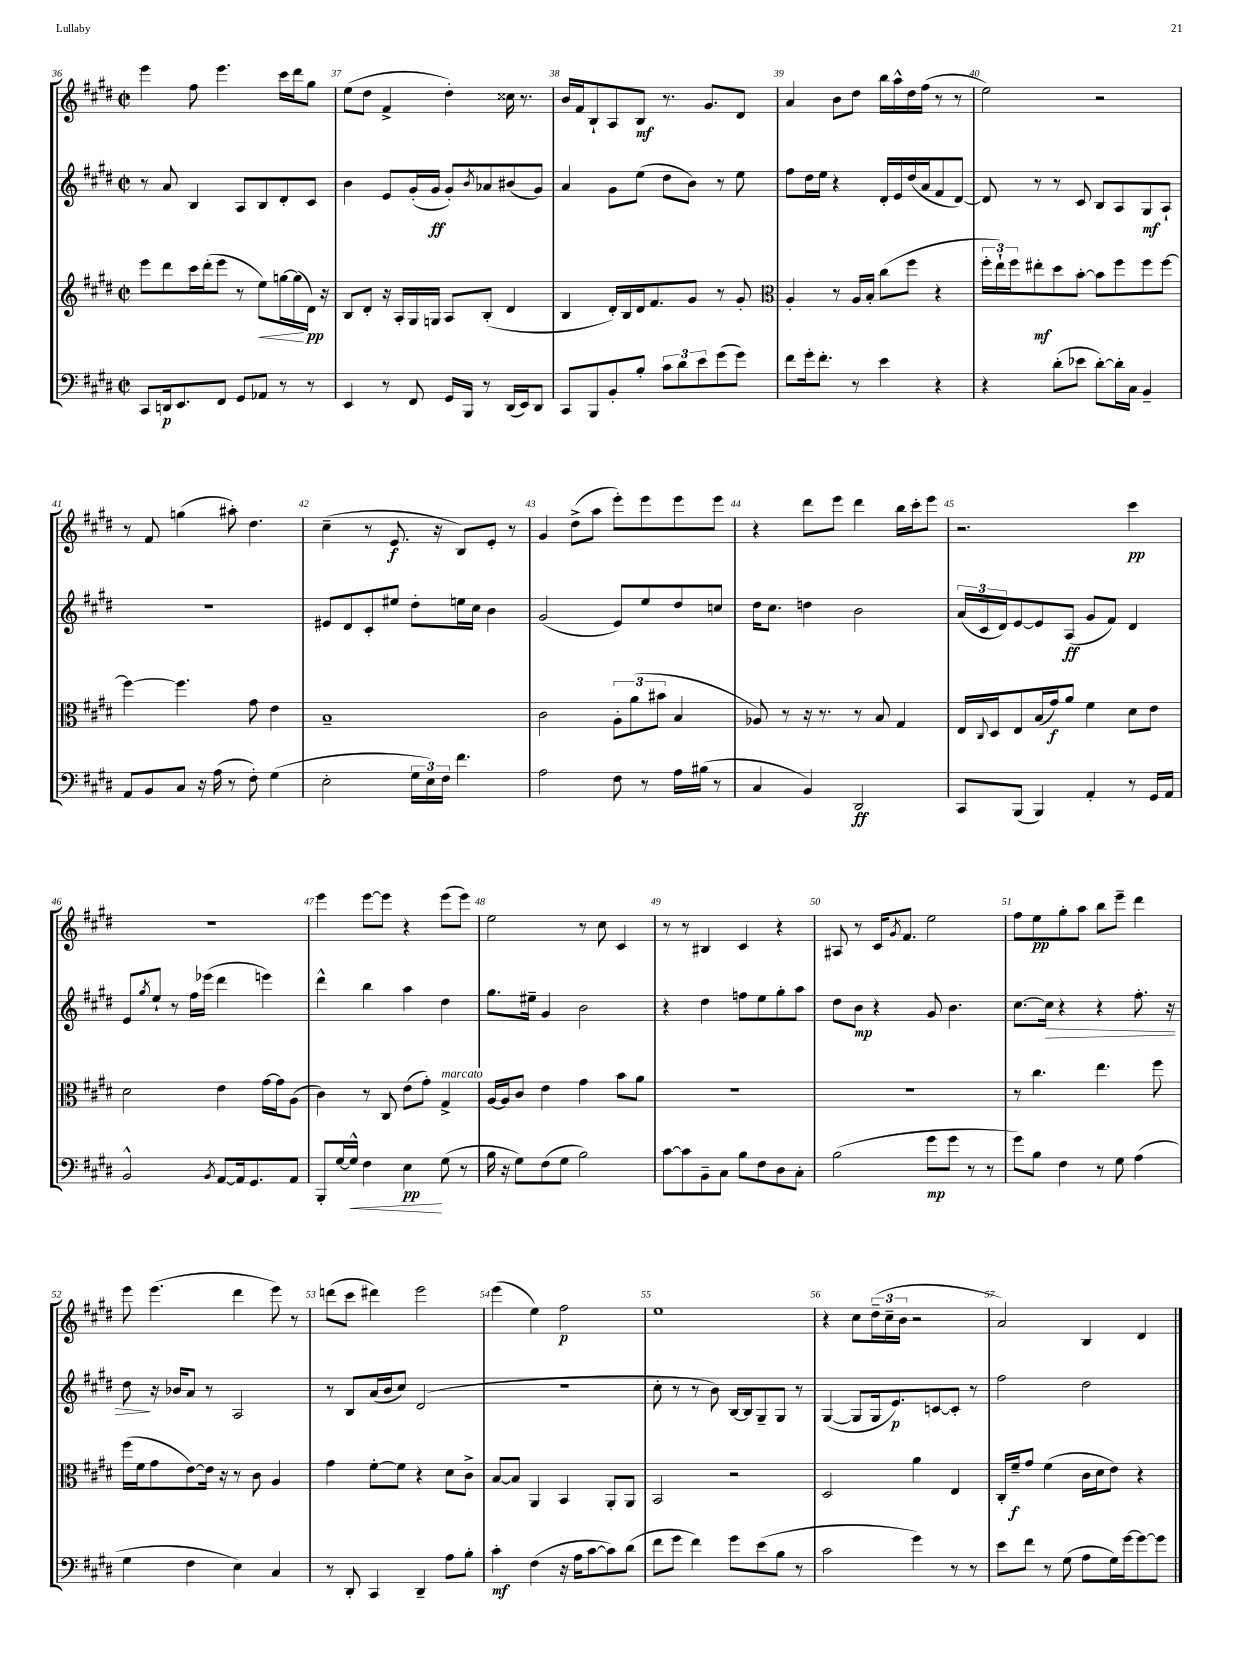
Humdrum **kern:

**kern	**dynam	**kern	**dynam	**kern	**dynam	**kern	**dynam
*part4	*part4	*part3	*part3	*part2	*part2	*part1	*part1
*staff4	*staff4	*staff3	*staff3	*staff2	*staff2	*staff1	*staff1
*clefF4	*	*clefG2	*	*clefG2	*	*clefG2	*
*k[f#c#g#d#]	*	*k[f#c#g#d#]	*	*k[f#c#g#d#]	*	*k[f#c#g#d#]	*
*M2/2	*	*M2/2	*	*M2/2	*	*M2/2	*
*met(c|)	*	*met(c|)	*	*met(c|)	*	*met(c|)	*
=36	=36	=36	=36	=36	=36	=36	=36
8CC#/L	.	8eee\L	.	8r	.	4eee\	.
16DDn/k	p	8ddd#\	.	8a/	.	.	.
8.EE/	.	.	.	.	.	.	.
.	.	16ccc#\L	.	4B/	.	8ff#\	.
.	.	(16ddd#'\J	.	.	.	.	.
8FF#/J	.	8eee\J	.	.	.	4.eee\	.
8GG#/L	.	8r	.	8A/L	.	.	.
!	!	!	!LO:HP:b	!	!	!	!
8AA-X/J	.	8ee\L)	<	8B/	.	.	.
8r	.	[16ggn\L	.	8d#'/	.	16ccc#\LL	.
.	.	(16gg\]	.	.	.	16ddd#\J	.
8r	.	16d#\JJ)	[ pp	8c#/J	.	8gg#\J	.
.	.	16r	.	.	.	.	.
=37	=37	=37	=37	=37	=37	=37	=37
4EE/	.	8B/L	.	4b\	.	(8ee\L	.
.	.	8d#'/J	.	.	.	8dd#\J	.
8r	.	16r	.	8e/L	.	4f#^/	.
.	.	16A'/LL	.	.	.	.	.
8FF#/	.	16G#/	.	(16g#'/L	.	.	.
.	.	16Gn/JJ	.	16g#/JJ	ff	.	.
16GG#/LL	.	8A/L	.	8g#'/L)	.	4dd#'\)	.
16BBB/JJ	.	.	.	.	.	.	.
.	.	.	.	8qb/	.	.	.
8r	.	(8B'/J	.	8a-X/	.	.	.
(16DD#/LL	.	4d#/	.	(8b#X/	.	16cc##X\	.
16EE/J)	.	.	.	.	.	8.r	.
8DD#/J	.	.	.	8g#/J)	.	.	.
=38	=38	=38	=38	=38	=38	=38	=38
8CC#/L	.	4B/	.	4a/	.	16b/LL	.
.	.	.	.	.	.	16f#/J	.
8BBB/	.	.	.	.	.	8B`/	.
8BB'/	.	16d#'/LL)	.	8g#\L	.	8A/	.
.	.	16B/	.	.	.	.	.
8B'/J	.	16d#/J	.	(8ee\J	.	8B/J	mf
.	.	8.f#/	.	.	.	.	.
12c#\L	.	.	.	8dd#\L	.	8.r	.
12d#\	.	.	.	.	.	.	.
.	.	8g#/J	.	8b\J)	.	.	.
12e\	.	.	.	.	.	.	.
.	.	.	.	.	.	8.g#/L	.
(8g#\	.	8r	.	8r	.	.	.
8g#\J)	.	8g#'/	.	8ee\	.	8d#/J	.
=39	=39	=39	=39	=39	=39	=39	=39
*	*	*clefC3	*	*	*	*	*
8f#\L	.	4A'/	.	8ff#\L	.	4a/	.
16g#'\k	.	.	.	16dd#\L	.	.	.
8.f#'\J	.	.	.	16ee\JJ	.	.	.
.	.	8r	.	4r	.	8b\L	.
8r	.	16A/LL	.	.	.	8dd#\J	.
.	.	16B'/JJ	.	.	.	.	.
4e\	.	(8cc#\L	.	16d#'/LL	.	16bb\LL	.
.	.	.	.	16e/	.	16aa^^\	.
.	.	8ff#\J	.	(16dd#/	.	16dd#\	.
.	.	.	.	16a/J	.	(16ff#\JJ	.
4r	.	4r	.	8f#/	.	8r	.
.	.	.	.	[8d#/J)	.	8r	.
=40	=40	=40	=40	=40	=40	=40	=40
4r	.	24ff#'\LL	.	8d#/]	.	2ee\)	.
.	.	24ee`\)	.	.	.	.	.
.	.	24ff#\J	.	.	.	.	.
.	.	8ee#X'\	mf	8r	.	.	.
(8d#'\L	.	8dd#\	.	8r	.	.	.
8e-X\J	.	[8b'\J	.	8c#/	.	.	.
[8d#'\L)	.	8b\L]	.	8B/L	.	2r	.
16d#'\L]	.	8ff#\	.	8A/	.	.	.
16C#\JJ	.	.	.	.	.	.	.
4BB~/	.	8ff#\	.	8G#/	mf	.	.
.	.	[8ff#\J	.	8A`/J	.	.	.
!!LO:LB:g=z
=41	=41	=41	=41	=41	=41	=41	=41
8AA/L	.	4ff#\_	.	1r	.	8r	.
8BB/	.	.	.	.	.	8f#/	.
8C#/J	.	4.ff#\]	.	.	.	(4ggn\	.
16r	.	.	.	.	.	.	.
(16A\	.	.	.	.	.	.	.
8r	.	.	.	.	.	8aa#X'\)	.
8F#'\)	.	8g#\	.	.	.	4.dd#\	.
(4G#\	.	4e\	.	.	.	.	.
=42	=42	=42	=42	=42	=42	=42	=42
2E'\	.	1B~	.	8e#X/L	.	(4cc#~\	.
.	.	.	.	8d#/	.	.	.
.	.	.	.	8c#'/	.	8r	.
.	.	.	.	8ee#X/J	.	8.e/	f
24G#\LL	.	.	.	8dd#'\L	.	.	.
24E\)	.	.	.	.	.	.	.
.	.	.	.	.	.	16r	.
24F#\JJ	.	.	.	.	.	.	.
4.f#\	.	.	.	16een\L	.	8B/L)	.
.	.	.	.	16cc#\JJ	.	.	.
.	.	.	.	4b\	.	8e'/J	.
.	.	.	.	.	.	8r	.
=43	=43	=43	=43	=43	=43	=43	=43
2A\	.	2c#\	.	(2g#/	.	4g#/	.
.	.	.	.	.	.	(8dd#^\L	.
.	.	.	.	.	.	8aa\J	.
8F#\	.	12A'\L	.	8e/L)	.	8eee'\L)	.
.	.	(12a\	.	.	.	.	.
8r	.	.	.	8ee/	.	8eee\	.
.	.	12b#X\J	.	.	.	.	.
16A\LL	.	4B/	.	8dd#/	.	8eee\	.
(16B#X\JJ	.	.	.	.	.	.	.
8r	.	.	.	8ccn/J	.	8eee\J	.
=44	=44	=44	=44	=44	=44	=44	=44
4C#/	.	8A-X/)	.	16dd#\KL	.	4r	.
.	.	.	.	8.cc#\J	.	.	.
.	.	8r	.	.	.	.	.
4BB/)	.	16r	.	4ddn\	.	8ddd#\L	.
.	.	8.r	.	.	.	.	.
.	.	.	.	.	.	8eee\J	.
2DD#/	ff	8r	.	2b\	.	4ddd#\	.
.	.	8B/	.	.	.	.	.
.	.	4G#/	.	.	.	16bb\LL	.
.	.	.	.	.	.	16ccc#'\J	.
.	.	.	.	.	.	8eee\J	.
=45	=45	=45	=45	=45	=45	=45	=45
8CC#/L	.	16E/LL	.	(24a/LL	.	2.r	.
.	.	.	.	24c#/	.	.	.
.	.	8qqC#/	.	.	.	.	.
.	.	16D#/J	.	.	.	.	.
.	.	.	.	24d#/J)	.	.	.
(8BBB/J	.	8E/	.	[8e/	.	.	.
4BBB/)	.	(16B/L	.	8e/]	.	.	.
.	.	16g#/J)	f	.	.	.	.
.	.	8a/J	.	(8A/J	ff	.	.
4AA'/	.	4f#\	.	8g#/L	.	.	.
.	.	.	.	8f#/J)	.	.	.
8r	.	8d#\L	.	4d#/	.	4ccc#\	pp
16GG#/LL	.	8e\J	.	.	.	.	.
16AA/JJ	.	.	.	.	.	.	.
!!LO:LB:g=z
=46	=46	=46	=46	=46	=46	=46	=46
2BB^^/	.	2d#\	.	8e/L	.	1r	.
.	.	.	.	8qgg#/	.	.	.
.	.	.	.	8ee`/J	.	.	.
.	.	.	.	8r	.	.	.
.	.	.	.	16ff#\LL	.	.	.
.	.	.	.	(16eee-X\JJ	.	.	.
8qBB/	.	.	.	.	.	.	.
[8AA/L	.	4e\	.	4ddd#\	.	.	.
16AA/k]	.	.	.	.	.	.	.
8.GG#/	.	.	.	.	.	.	.
.	.	[16g#\LL	.	4eeen\)	.	.	.
.	.	16g#\J]	.	.	.	.	.
8AA/J	.	(8A\J	.	.	.	.	.
=47	=47	=47	=47	=47	=47	=47	=47
8BBB'/L	.	4c#\)	.	4ddd#^^\	.	4eee\	.
[16G#/L	.	.	.	.	.	.	.
!	!LO:HP:b	!	!	!	!	!	!
16G#^^/JJ]	<	.	.	.	.	.	.
4F#\	.	8r	.	4bb\	.	[8eee\L	.
.	.	8C#/	.	.	.	8eee\J]	.
4E\	pp	(8e\L	.	4aa\	.	4r	.
.	.	8g#'\J)	.	.	.	.	.
!	!	!LO:TX:a:i:t=marcato	!	!	!	!	!
(8G#\	[	4G#^/	.	4dd#\	.	(8eee\L	.
8r	.	.	.	.	.	8eee\J)	.
=48	=48	=48	=48	=48	=48	=48	=48
16B\	.	[16A/LL	.	8.gg#\L	.	2ee\	.
16r	.	16A/J]	.	.	.	.	.
8G#\L)	.	8c#/J	.	.	.	.	.
.	.	.	.	16ee#X~\Jk	.	.	.
(8F#\	.	4e\	.	4g#/	.	.	.
8G#\J	.	.	.	.	.	.	.
2B\)	.	4g#\	.	2b\	.	8r	.
.	.	.	.	.	.	8cc#\	.
.	.	8b\L	.	.	.	4c#/	.
.	.	8a\J	.	.	.	.	.
=49	=49	=49	=49	=49	=49	=49	=49
[8c#\L	.	1r	.	4r	.	8r	.
8c#\]	.	.	.	.	.	8r	.
8BB~\	.	.	.	4dd#\	.	4B#X/	.
8C#\J	.	.	.	.	.	.	.
8B\L	.	.	.	8ffn\L	.	4c#/	.
8F#\	.	.	.	8ee\	.	.	.
8D#\	.	.	.	8gg#'\	.	4r	.
8C#'\J	.	.	.	8aa\J	.	.	.
=50	=50	=50	=50	=50	=50	=50	=50
(2B\	.	1r	.	8dd#\L	.	8A#X/	.
.	.	.	.	8b\J	mp	8r	.
.	.	.	.	4r	.	16c#/KL	.
.	.	.	.	.	.	8qg#/	.
.	.	.	.	.	.	8.f#/J	.
8g#\L	mp	.	.	8g#/	.	2ee\	.
8g#\J	.	.	.	4.b\	.	.	.
8r	.	.	.	.	.	.	.
8r	.	.	.	.	.	.	.
=51	=51	=51	=51	=51	=51	=51	=51
8g#\L)	.	8r	.	[8.cc#\L	.	8ff#\L	.
8B\J	.	4.cc#\	.	.	.	8ee\	pp
!	!	!	!	!	!LO:HP:b	!	!
.	.	.	.	16cc#\Jk]	>	.	.
4F#\	.	.	.	4r	.	8gg#'\	.
.	.	.	.	.	.	8aa\J	.
8r	.	4.ee\	.	4r	.	8bb\L	.
8G#\	.	.	.	.	.	8eee~\J	.
(4A\	.	.	.	8.ff#'\	.	4ddd#\	.
.	.	8ff#\	.	.	.	.	.
.	.	.	.	16r	.	.	.
!!LO:LB:g=z
=52	=52	=52	=52	=52	=52	=52	=52
4G#\	.	(16ff#\LL	.	8dd#\	.	8eee\	.
.	.	16f#\J	.	.	.	.	.
.	.	8g#\	.	16r	]	(4.eee\	.
.	.	.	.	16b-X/KL	.	.	.
4F#\	.	[8e\)	.	8a/J	.	.	.
.	.	16e\Jk]	.	8r	.	.	.
.	.	16r	.	.	.	.	.
4E\)	.	8r	.	2A/	.	4ddd#\	.
.	.	8c#\	.	.	.	.	.
4C#/	.	4A/	.	.	.	8eee\)	.
.	.	.	.	.	.	8r	.
=53	=53	=53	=53	=53	=53	=53	=53
8r	.	4g#\	.	8r	.	(8dddn\L	.
8DD#'/	.	.	.	8B/L	.	8ccc#\J	.
4CC#/	.	[8f#'\L	.	(16a/L	.	4ddd#X\)	.
.	.	.	.	16b/J	.	.	.
.	.	8f#\J]	.	8cc#/J)	.	.	.
4DD#~/	.	4r	.	(2d#/	.	2eee\	.
8A\L	.	8d#\L	.	.	.	.	.
8B'\J	.	8c#^\J	.	.	.	.	.
=54	=54	=54	=54	=54	=54	=54	=54
4c#'\	mf	[8B/L	.	1r	.	(4eee\	.
.	.	8B/J]	.	.	.	.	.
(4F#\	.	4AA/	.	.	.	4ee\)	.
16r	.	4BB/	.	.	.	2ff#\	p
16A\KL	.	.	.	.	.	.	.
[8c#\	.	.	.	.	.	.	.
8c#\])	.	8AA'/L	.	.	.	.	.
(8d#\J	.	8AA/J	.	.	.	.	.
=55	=55	=55	=55	=55	=55	=55	=55
8f#\L	.	2BB/	.	8cc#'\	.	1ee	.
8g#\J	.	.	.	8r	.	.	.
4f#\)	.	.	.	8r	.	.	.
.	.	.	.	8b\)	.	.	.
8g#\L	.	2r	.	[16B/LL	.	.	.
.	.	.	.	16B/J]	.	.	.
(8e\	.	.	.	8G#~/	.	.	.
8B\J	.	.	.	8G#/J	.	.	.
8r	.	.	.	8r	.	.	.
=56	=56	=56	=56	=56	=56	=56	=56
2c#\	.	2D#/	.	([4G#/	.	4r	.
.	.	.	.	8G#/L]	.	8cc#\L	.
.	.	.	.	16G#/k	.	(24dd#~\L	.
.	.	.	.	.	.	24cc#~\	.
.	.	.	.	8.e/)	p	.	.
.	.	.	.	.	.	24b\JJ	.
4g#\)	.	4a\	.	.	.	2r	.
.	.	.	.	[8cn/	.	.	.
8r	.	4E/	.	8c'/J]	.	.	.
8r	.	.	.	8r	.	.	.
=57	=57	=57	=57	=57	=57	=57	=57
8e\L	.	16C#'/LL	.	2ff#\	.	2a/)	.
.	.	16f#~/J	f	.	.	.	.
8f#\J	.	8g#/J	.	.	.	.	.
8r	.	(4f#\	.	.	.	.	.
(8G#\	.	.	.	.	.	.	.
8A\L	.	16c#\LL	.	2dd#\	.	4B/	.
.	.	16d#\J	.	.	.	.	.
16G#\L)	.	8e\J)	.	.	.	.	.
[16g#\J	.	.	.	.	.	.	.
8g#\_	.	4r	.	.	.	4d#/	.
8g#\J]	.	.	.	.	.	.	.
==	==	==	==	==	==	==	==
*-	*-	*-	*-	*-	*-	*-	*-
